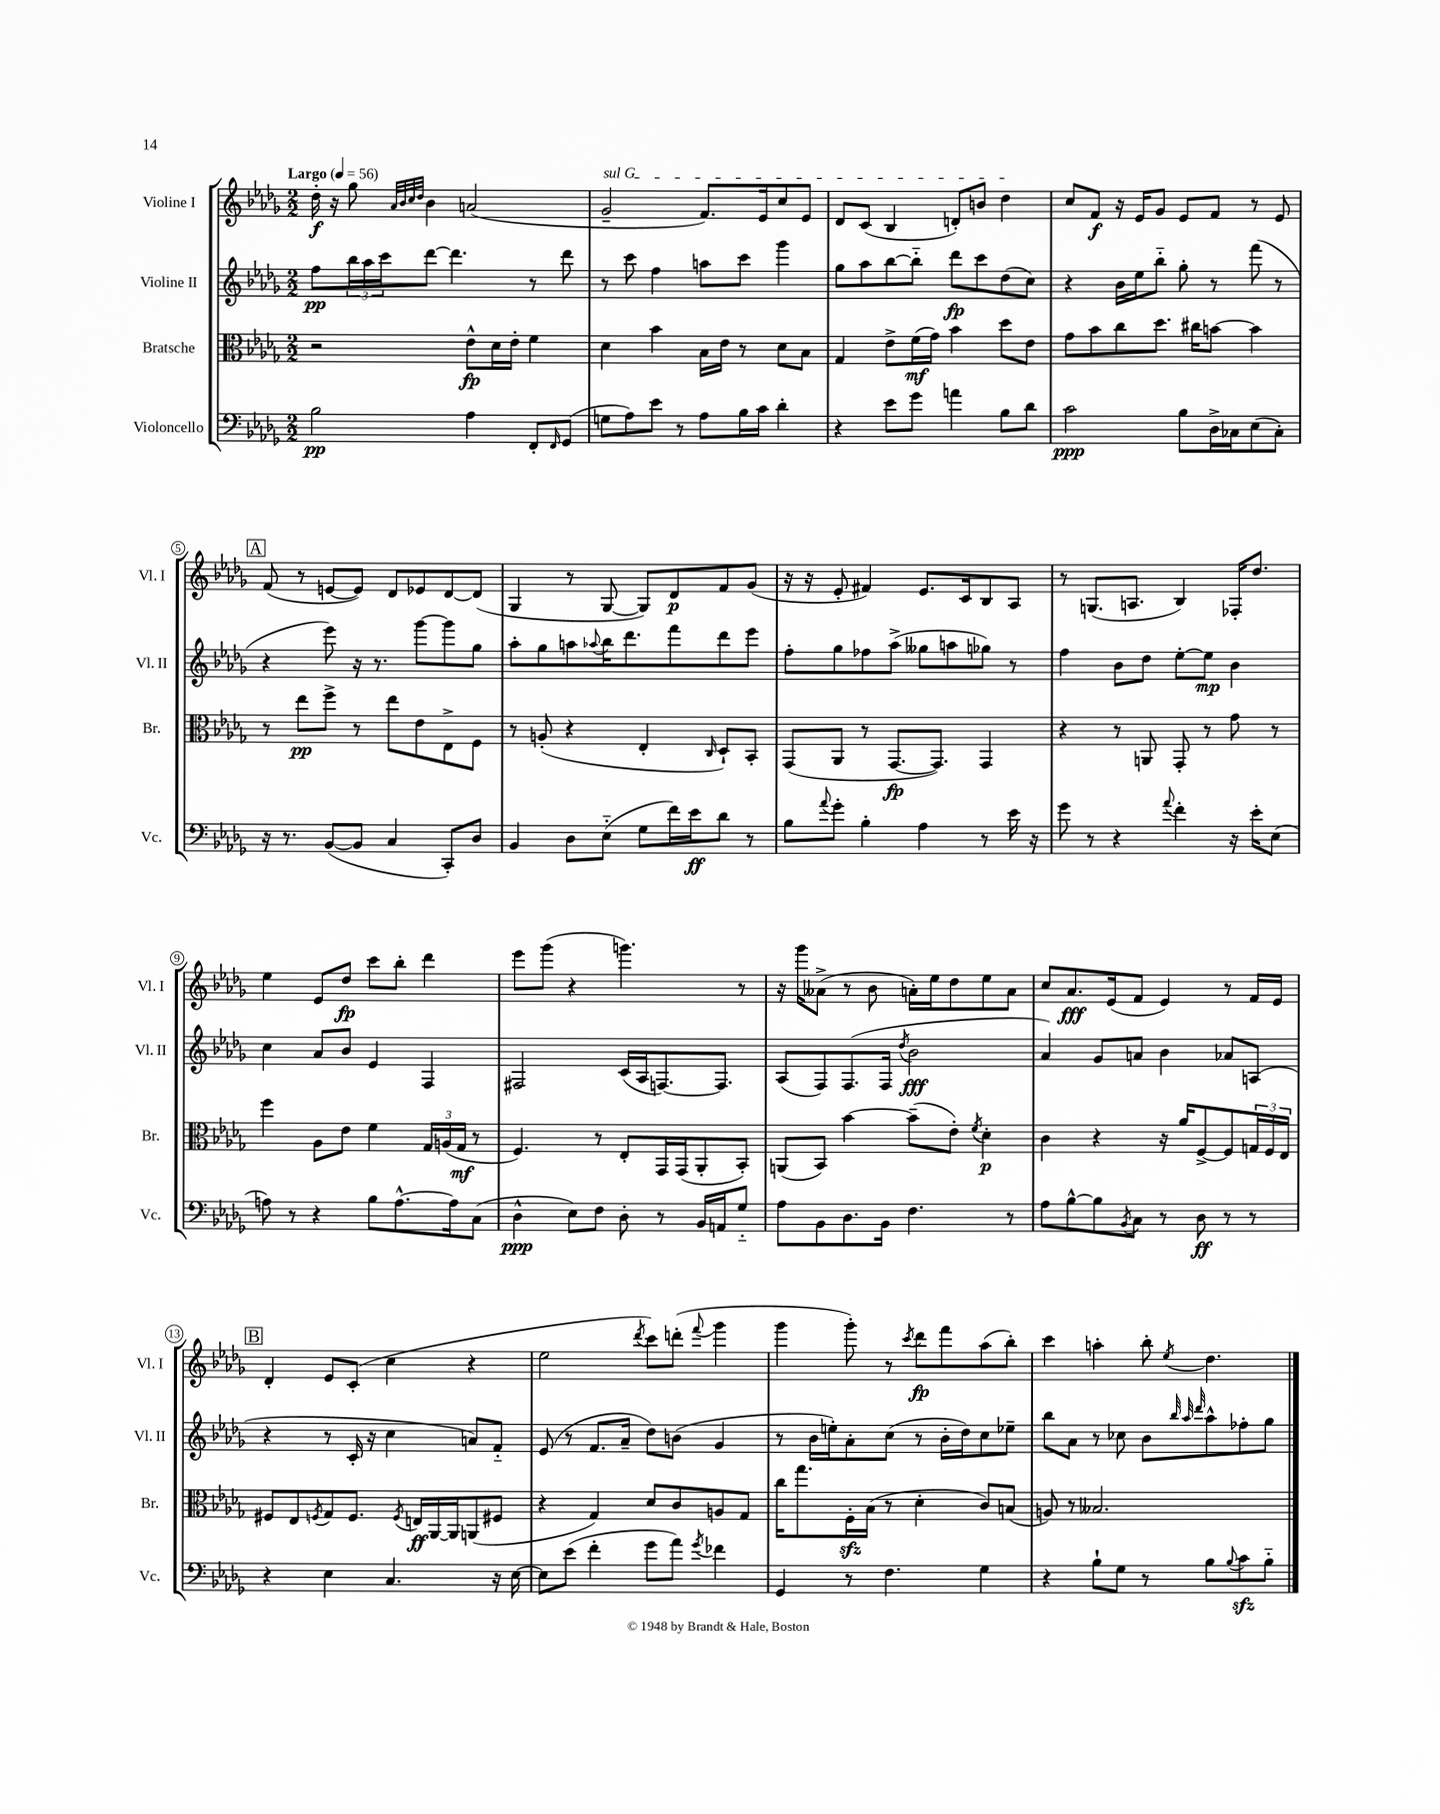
<<
\new StaffGroup <<
\new Staff = "s0" \with { instrumentName = "Violine I" shortInstrumentName = "Vl. I" } {
    \clef treble \key des \major \numericTimeSignature \time 2/2 \tempo "Largo" 4 = 56
    des''16-.\f r16 ges''8 \grace { aes'32 bes'32 c''32 des''32 } bes'4 a'2( |
    \once \override TextSpanner.bound-details.left.text = \markup { \italic "sul G" } ges'2--\startTextSpan f'8.) ees'16 c''8 ees'8 |
    des'8 c'8( bes4 d'8-.) b'8 des''4\stopTextSpan |
    c''8 f'8\f r16 ees'16 ges'8 ees'8 f'8 r8 ees'8 |
    \mark \markup { \box "A" } f'8( r8 e'8~ e'8) des'8 ees'8 des'8~ des'8( |
    ges4 r8 ges8~ ges8) des'8\p f'8 ges'8( |
    r16 r16 ees'8-. fis'4) ees'8. c'16 bes8 aes8 |
    r8 g8.( a8. bes4) fes16-. des''8. |
    ees''4 ees'8 des''8\fp c'''8 bes''8-. des'''4 |
    ees'''8 ges'''8( r4 g'''4.) r8 |
    r16 ges'''16 aeses'8->( r8 bes'8 a'16-.) ees''16 des''8 ees''8 a'8 |
    c''8 aes'8.\fff ees'16( f'8 ees'4) r8 f'16 ees'16 |
    \mark \markup { \box "B" } des'4-. ees'8 c'8-.( c''4 r4 |
    ees''2 \acciaccatura { des'''8 } c'''8) d'''8-.( \appoggiatura { f'''8 } ges'''4 |
    ges'''4 ges'''8-.) r8 \acciaccatura { c'''8 } des'''8\fp f'''8 aes''8( bes''8-.) |
    c'''4 a''4-. bes''8-. \acciaccatura { ees''8 } des''4. \bar "|." |
}
\new Staff = "s1" \with { instrumentName = "Violine II" shortInstrumentName = "Vl. II" } {
    \clef treble \key des \major \numericTimeSignature \time 2/2
    f''8\pp \tuplet 3/2 { bes''16 aes''16 c'''16 } des'''8~ des'''4. r8 des'''8 |
    r8 c'''8 f''4 a''8 c'''8 ges'''4 |
    ges''8 aes''8 bes''8~ bes''8-_ des'''8\fp c'''8 des''8( c''8) |
    r4 bes'16 ees''16 bes''8-_ ges''8-. r8 f'''8( r8 |
    \mark \markup { \box "A" } r4 ees'''8) r16 r8. ges'''8~ ges'''8 ges''8 |
    aes''8-. ges''8 a''8 \appoggiatura { aes''8 } bes''16 des'''8. f'''8 des'''8 ees'''8 |
    f''8-. ges''8 fes''8 aes''8->( geses''8 a''8 ges''8) r8 |
    f''4 bes'8 des''8 ees''8~-. ees''8\mp bes'4 |
    c''4 aes'8 bes'8 ees'4 f4 |
    fis2 c'16( aes16 f8.~) f8. |
    aes8( f8) f8.( f16 \acciaccatura { des''8 } bes'2\fff |
    aes'4) ges'8 a'8 bes'4 aes'8 a8( |
    \mark \markup { \box "B" } r4 r8 c'16-. r16 c''4 a'8) f'8-_ |
    ees'8( r8 f'8. aes'16-- des''8) b'8( ges'4 |
    r8 bes'16 e''16-.) aes'8-. c''8( r8 bes'16-. des''16) c''8 ees''8-- |
    bes''8 aes'8 r8 ces''8 bes'8 \grace { bes''32 aes''32 des'''32 } aes''8-^ fes''8-. ges''8 \bar "|." |
}
\new Staff = "s2" \with { instrumentName = "Bratsche" shortInstrumentName = "Br." } {
    \clef alto \key des \major \numericTimeSignature \time 2/2
    r2 ees'8-^\fp des'16 ees'16-. f'4 |
    des'4 bes'4 bes16 ees'16 r8 des'8 bes8 |
    ges4 ees'8-> f'16\mf( ges'16) bes'4 des''8 ees'8 |
    ges'8 bes'8 c''8 des''8. cis''16 b'8~ b'4 |
    \mark \markup { \box "A" } r8 ees''8\pp f''8-> r8 ees''8 ees'8 ees8-> f8 |
    r8 a8-.( r4 ees4-. \grace { c16 } des8-!) bes,8-. |
    ges,8( aes,8 r8 ges,8.~\fp ges,8.) ges,4 |
    r4 r8 a,8 ges,8-. r8 ges'8 r8 |
    f''4 aes8 ees'8 f'4 \tuplet 3/2 { ges16 a16( ges16\mf } r8 |
    f4.) r8 ees8-. ges,16 ges,16( aes,8-. bes,8-.) |
    a,8( bes,8) bes'4~ bes'8--( ees'8-.) \acciaccatura { f'8 } des'4-.\p |
    c'4 r4 r16 aes'16 f8~-> f8 \tuplet 3/2 { g16 f16 ees16 } |
    \mark \markup { \box "B" } fis8 ees8 \acciaccatura { f8 } ges8 f8. \acciaccatura { f8 } e16\ff aes,16~ aes,16 a,8( fis8 |
    r4 ges4) des'8 c'8 a8 ges8 |
    c''16 ges''8. f16-.\sfz bes16( r8 des'4-. c'8) b8( |
    a8) r8 beses2. \bar "|." |
}
\new Staff = "s3" \with { instrumentName = "Violoncello" shortInstrumentName = "Vc." } {
    \clef bass \key des \major \numericTimeSignature \time 2/2
    bes2\pp aes4 f,8-. \grace { f,16 } ges,8( |
    g8 aes8) ees'8 r8 aes8 bes16 c'16 des'4-. |
    r4 ees'8 ges'8 a'4 bes8 des'8 |
    c'2\ppp bes8 des16-> ces16 ees8( ces8-.) |
    \mark \markup { \box "A" } r16 r8. bes,8~( bes,8 c4 c,8-.) des8 |
    bes,4 des8 ees8-_( ges8 f'16) ees'16\ff des'8 r8 |
    bes8 \appoggiatura { aes'8 } ges'8-. bes4-. aes4 r8 ees'16 r16 |
    ges'8 r8 r4 \appoggiatura { aes'8 } f'4-. r16 ees'16-. ees8( |
    a8) r8 r4 bes8 a8.~-^ a16 c8( |
    des4-^\ppp ees8) f8 des8-. r8 bes,16 a,16 ges8-_ |
    aes8 bes,8 des8. bes,16 f4. r8 |
    aes8 bes8~-^ bes8 \acciaccatura { bes,8 } c8 r8 des8\ff r8 r8 |
    \mark \markup { \box "B" } r4 ees4 c4. r16 ees16~ |
    ees8 ees'8( f'4-. ges'8 aes'8) \acciaccatura { ges'8 } fes'4 |
    ges,4 r8 f4. ges4 |
    r4 bes8-! ges8 r8 bes8 \appoggiatura { bes8 } c'8\sfz bes8-_ \bar "|." |
}
>>
>>
\layout { \context { \Score \override BarNumber.stencil = #(make-stencil-circler 0.1 0.3 ly:text-interface::print) } }
